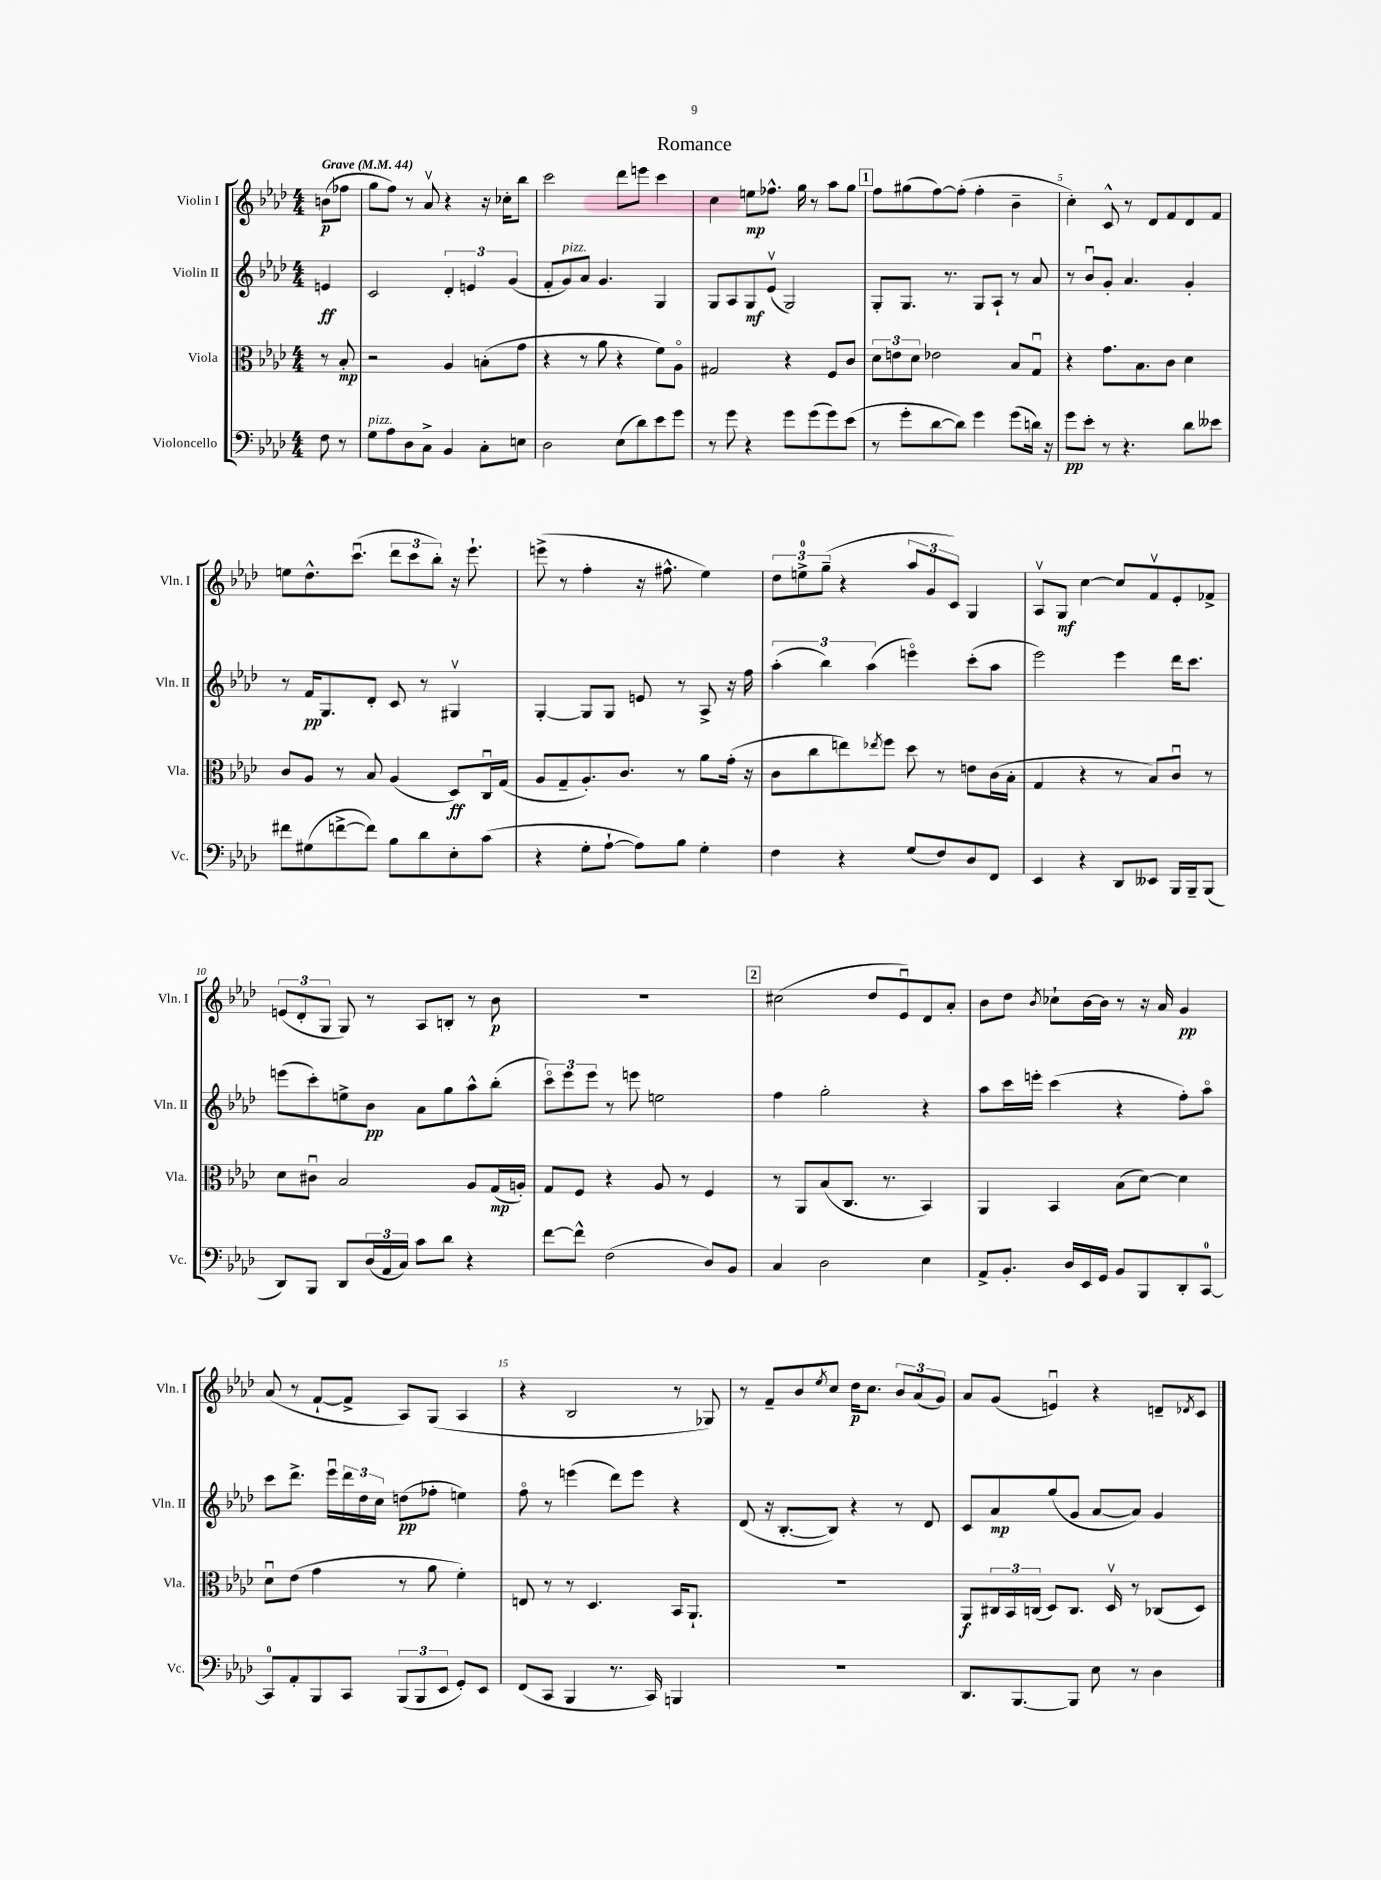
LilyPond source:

\header { title = "Romance" }
<<
\new StaffGroup <<
\new Staff = "s0" \with { instrumentName = "Violin I" shortInstrumentName = "Vln. I" } {
    \clef treble \key aes \major \numericTimeSignature \time 4/4 \partial 4 \tempo "Grave" 4 = 44
    b'8\p( fes''8 |
    g''8 f''8) r8 aes'8\upbow r4 r16 ces''16-. bes''8 |
    c'''2 des'''8 e'''8 c'''4 |
    c''4 e''8\mp fes''8.-^ g''16 r8 aes''8 g''8 |
    \mark \markup { \box "1" } f''8 gis''8( f''8~) f''8-.( f''4-. bes'4-- |
    c''4-.) c'8-^ r8 des'8 f'8 des'8 f'8 |
    e''8 des''8.-^ c'''8.\downbow( \tuplet 3/2 { des'''8 c'''8 bes''8-.) } r16 ees'''8.-! |
    e'''8->( r8 f''4-. r16 fis''8.-^ ees''4) |
    \tuplet 3/2 { des''8 e''8-0-> g''8--( } r4 \tuplet 3/2 { aes''8 g'8 c'8) } g4 |
    aes8\upbow g8\mf c''4~ c''8 f'8\upbow ees'8-. fes'8-> |
    \tuplet 3/2 { e'8( des'8-. g8 } g8) r8 aes8 b8-. r8 bes'8\p |
    R1 |
    \mark \markup { \box "2" } cis''2( des''8 ees'8\downbow) des'8 aes'8-. |
    bes'8 des''8 \acciaccatura { bes'8 } ces''8-! bes'16~ bes'16 r8 r16 aes'16 g'4\pp |
    aes'8( r8 f'8~-! f'8-> aes8) g8( aes4 |
    r4 bes2 r8 ges8) |
    r8 f'8-- bes'8 \acciaccatura { ees''8 } c''8 des''16\p c''8. \tuplet 3/2 { bes'8 aes'8( g'8) } |
    aes'8 g'8( e'4\downbow) r4 d'8-- \acciaccatura { des'8 } c'8 \bar "|." |
}
\new Staff = "s1" \with { instrumentName = "Violin II" shortInstrumentName = "Vln. II" } {
    \clef treble \key aes \major \numericTimeSignature \time 4/4 \partial 4
    e'4\ff |
    c'2 \tuplet 3/2 { des'4-. e'4 g'4( } |
    f'8-. g'8^\markup { \italic "pizz." }) aes'8 g'4. g4 |
    g8 aes8 g8\mf ees'8\upbow( g2) |
    \mark \markup { \box "1" } g8-. g8. r8. g8 aes8-! r8 aes'8 |
    r8 bes'8\downbow g'8-. aes'4. g'4-. |
    r8 f'16\pp g8. des'8-. c'8 r8 gis4\upbow |
    g4~-. g8 g8 e'8 r8 aes8-> r16 f''16 |
    \tuplet 3/2 { aes''4-.( bes''4) aes''4( } e'''4\flageolet) c'''8-.( aes''8 |
    ees'''2) ees'''4 des'''16 c'''8. |
    e'''8( c'''8-.) e''8-> bes'8\pp aes'8 g''8 aes''8-^ bes''8-.( |
    \tuplet 3/2 { c'''8\flageolet) ees'''8 ees'''8 } r8 e'''8 e''2 |
    \mark \markup { \box "2" } f''4 g''2-. r4 |
    aes''8 c'''16 e'''16-. c'''4( r4 f''8-.) aes''8\flageolet |
    c'''8 des'''8.-> ees'''16\downbow \tuplet 3/2 { des'''16 des''16 c''16 } d''8\pp( fes''8-. e''4) |
    f''8\flageolet r8 e'''4( des'''8) e'''8 r4 |
    des'8( r16 bes8.~-. bes8) r4 r8 des'8 |
    c'8 aes'8\mp g''8( g'8 aes'8~ aes'8) g'4 \bar "|." |
}
\new Staff = "s2" \with { instrumentName = "Viola" shortInstrumentName = "Vla." } {
    \clef alto \key aes \major \numericTimeSignature \time 4/4 \partial 4
    r8 bes8-.\mp |
    r2 aes4 b8-.( g'8 |
    r4 r8 aes'8 r4 f'8) aes8\flageolet |
    gis2 r4 f8 c'8 |
    \mark \markup { \box "1" } \tuplet 3/2 { des'8 e'8 des'8 } ees'2 bes8 g8\downbow |
    r4 g'8. bes8. c'8 des'4 |
    c'8 aes8 r8 bes8 aes4( des8\ff) c16\downbow g16( |
    aes8 g8-- aes8.-.) c'8. r8 aes'8 g'16-.( r16 |
    c'8 c''8 e''8) \acciaccatura { ees''8 } f''8 des''8 r8 e'8 c'16( bes16-. |
    g4 r4 r8 bes8) c'8\downbow r8 |
    des'8 cis'8\downbow bes2 aes8 g16\mp( a16-.) |
    g8 f8 r4 aes8 r8 f4 |
    \mark \markup { \box "2" } r8 aes,8 bes8( c8. r8. bes,4) |
    aes,4 bes,4 bes8( des'8~) des'4 |
    des'8\downbow ees'8( g'4 r8 aes'8 f'4-.) |
    e8 r8 r8 des4. bes,16 aes,8.-! |
    R1 |
    aes,8\f \tuplet 3/2 { cis16 bes,16 c16( } des8) c8. des16\upbow r8 ces8( des8) \bar "|." |
}
\new Staff = "s3" \with { instrumentName = "Violoncello" shortInstrumentName = "Vc." } {
    \clef bass \key aes \major \numericTimeSignature \time 4/4 \partial 4
    f8 r8 |
    g8^\markup { \italic "pizz." } aes8 des8 c8-> bes,4 c8-. e8 |
    des2 ees8( des'8) ees'8 g'8 |
    r8 g'8 r4 g'8 g'8( g'8) ees'8( |
    \mark \markup { \box "1" } r8 g'8-. des'8~ des'8) g'4 g'8( d'16) r16 |
    g'8\pp ees'8-. r8 r4. des'8 eeses'8 |
    fis'8 gis8( f'8~-> f'8) bes8 des'8 ees8-. c'8( |
    r4 g8-. aes8~-! aes8) bes8 g4-. |
    f4 r4 g8( f8) des8 f,8 |
    ees,4 r4 des,8 eeses,8 bes,,16 bes,,16-- bes,,8( |
    des,8) bes,,8 des,8 \tuplet 3/2 { des16( aes,16 c16) } c'8 des'8 r4 |
    f'8~ f'8-^ f2( des8) bes,8 |
    \mark \markup { \box "2" } c4 des2 ees4 |
    aes,8-> bes,8.-. des16 ees,16 g,16 bes,8 bes,,8 des,8-. c,8-0~ |
    c,8-0 aes,8-. bes,,8 c,8 \tuplet 3/2 { bes,,8( bes,,8 ees,8 } g,8-.) ees,8 |
    f,8( c,8 bes,,4 r8. c,16) b,,4 |
    R1 |
    des,8. bes,,8.~ bes,,8 ees8 r8 des4 \bar "|." |
}
>>
>>
\layout { \context { \Score \override BarNumber.break-visibility = ##(#f #t #t) barNumberVisibility = #(every-nth-bar-number-visible 5) } }
